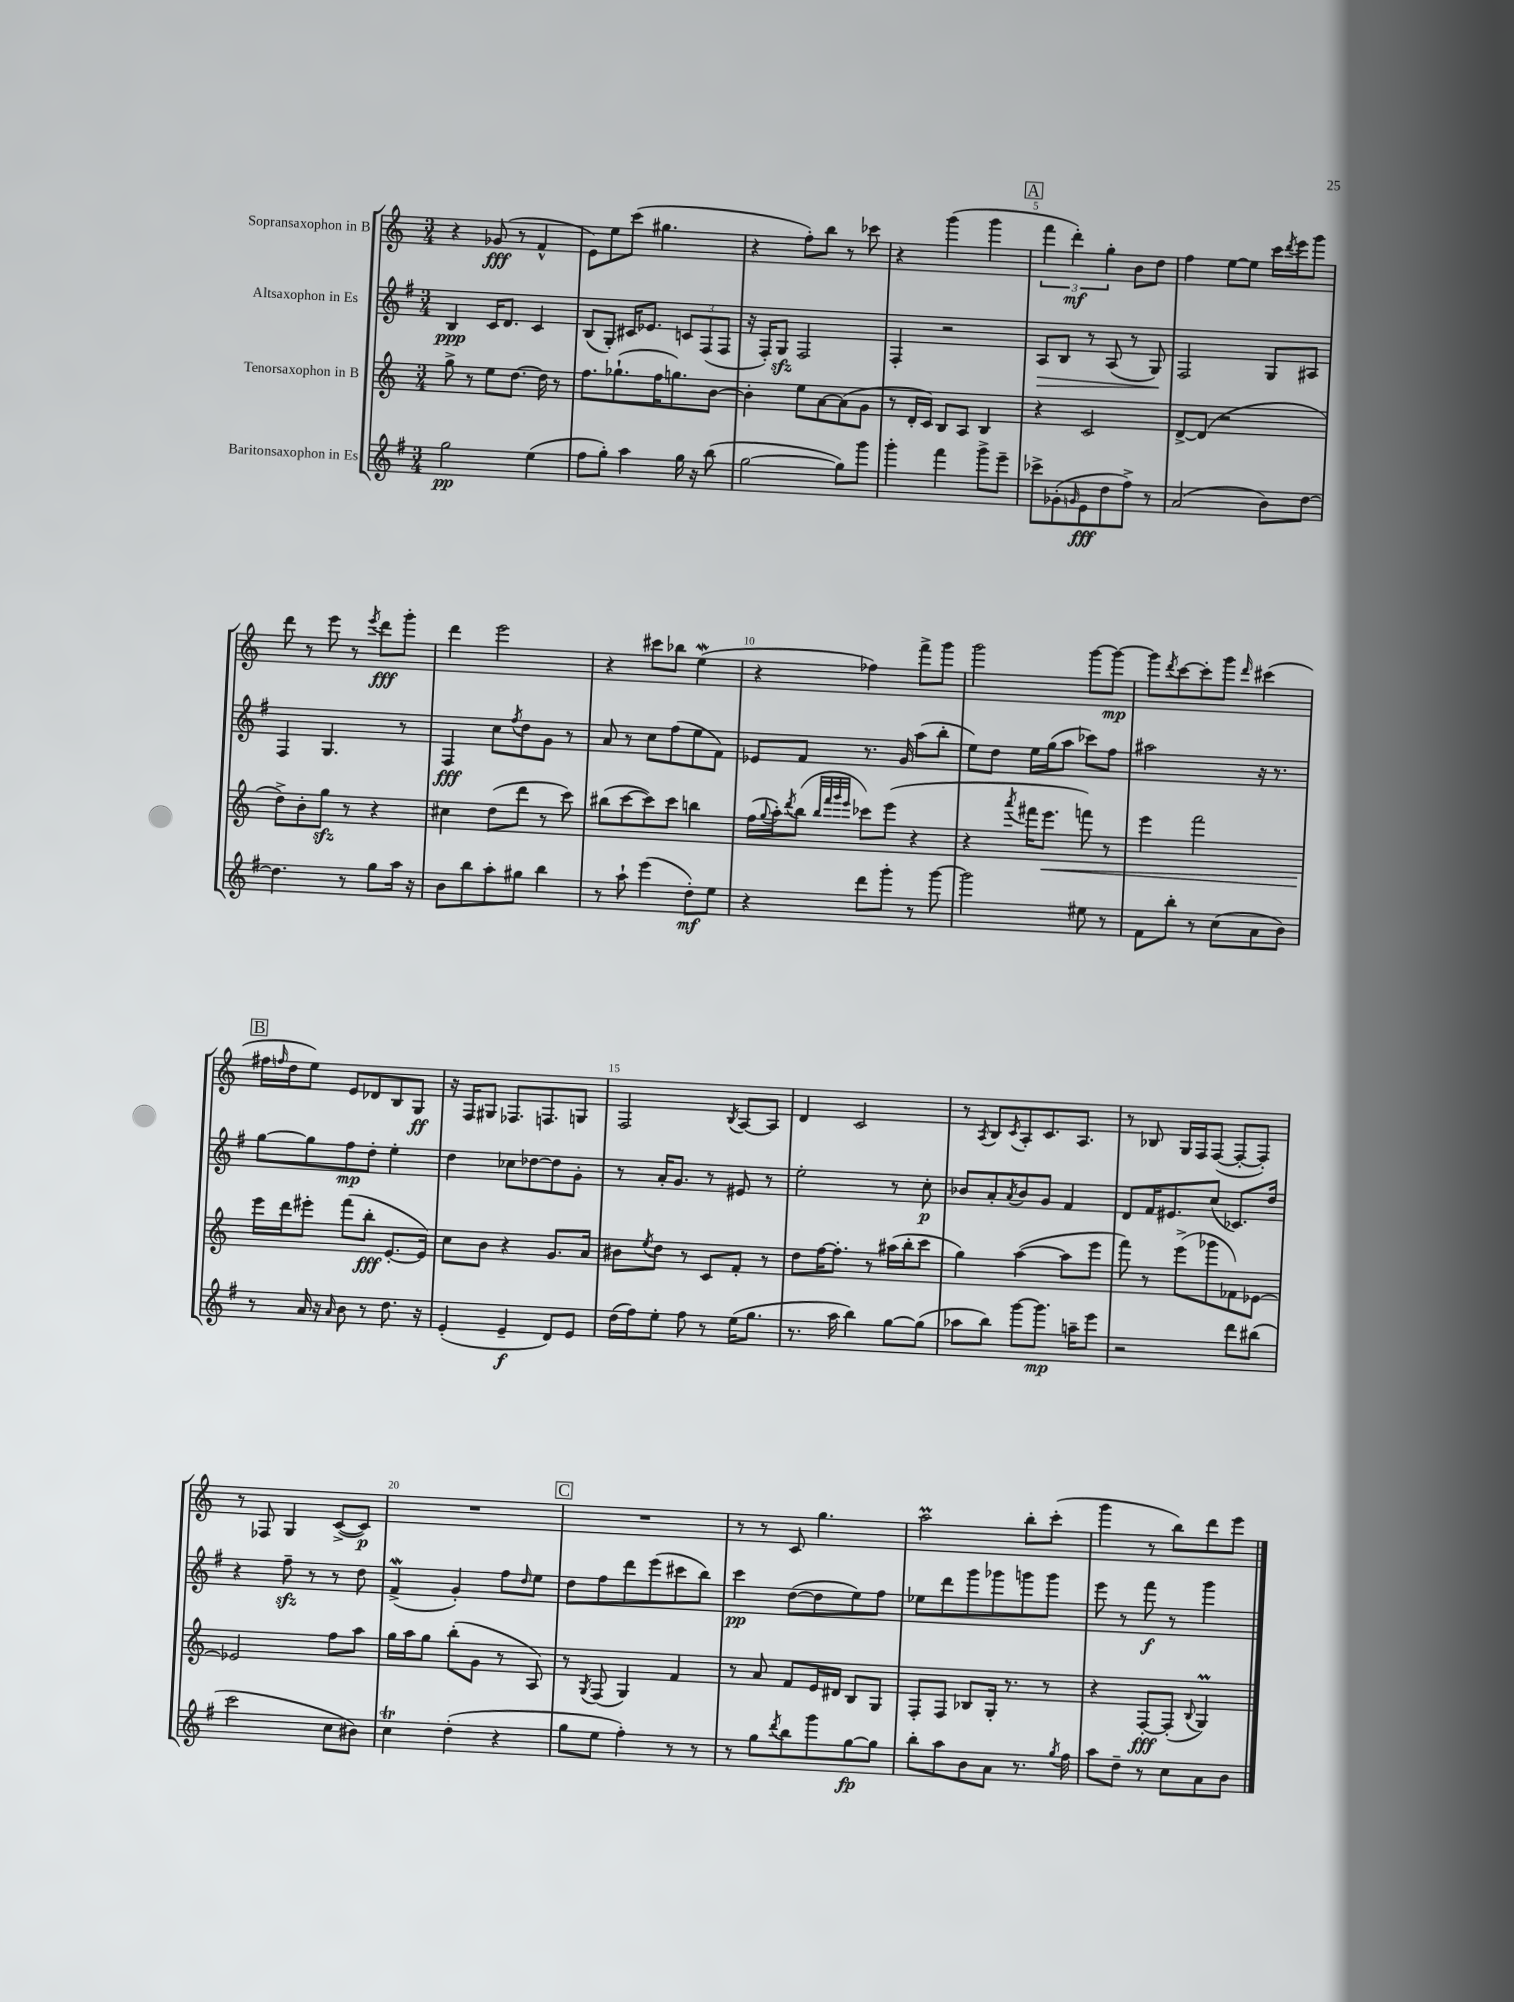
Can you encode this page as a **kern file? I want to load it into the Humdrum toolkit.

**kern	**dynam	**kern	**dynam	**kern	**dynam	**kern	**dynam
*part4	*part4	*part3	*part3	*part2	*part2	*part1	*part1
*staff4	*staff4	*staff3	*staff3	*staff2	*staff2	*staff1	*staff1
*I"Baritonsaxophon in Es	*	*I"Tenorsaxophon in B	*	*I"Altsaxophon in Es	*	*I"Sopransaxophon in B	*
*clefG2	*	*clefG2	*	*clefG2	*	*clefG2	*
*k[f#]	*	*k[]	*	*k[f#]	*	*k[]	*
*M3/4	*	*M3/4	*	*M3/4	*	*M3/4	*
=1	=1	=1	=1	=1	=1	=1	=1
2gg\	pp	8gg^\	.	4B/	ppp	4r	.
.	.	8r	.	.	.	.	.
.	.	8ee\L	.	16c/KL	.	(8g-X/	fff
.	.	.	.	8.d/J	.	.	.
.	.	[8.dd\J	.	.	.	8r	.
(4ee\	.	.	.	4c/	.	4f^^/	.
.	.	16dd\]	.	.	.	.	.
.	.	8r	.	.	.	.	.
=2	=2	=2	=2	=2	=2	=2	=2
8ff#\L	.	8.ff\L	.	(8B/L	.	8e\L)	.
8gg'\J)	.	.	.	8G'/J)	.	8ee\	.
.	.	(8.gg-X`\	.	.	.	.	.
4aa\	.	.	.	16c#X/KL	.	(8ccc\J	.
.	.	.	.	8.e-X/J	.	.	.
.	.	16ff\K	.	.	.	4.gg#X\	.
.	.	8.ggn\)	.	.	.	.	.
16gg\	.	.	.	12cn/L	.	.	.
16r	.	.	.	.	.	.	.
.	.	.	.	(12F#/	.	.	.
(8bb\	.	[8b\J	.	.	.	.	.
.	.	.	.	12F#/J	.	.	.
=3	=3	=3	=3	=3	=3	=3	=3
[2gg\	.	4b'\]	.	16r	.	4r	.
.	.	.	.	16F#'/KL)	.	.	.
.	.	.	.	8Gzz/J	.	.	.
.	.	8ee\L	.	2F#/	.	8ff'\L)	.
.	.	[8a\	.	.	.	8bb\J	.
8gg\L])	.	(8a\]	.	.	.	8r	.
8ggg\J	.	8g\J	.	.	.	8ccc-X\	.
=4	=4	=4	=4	=4	=4	=4	=4
4ggg'\	.	8r	.	4F#'/	.	4r	.
.	.	16d'/LL	.	.	.	.	.
.	.	16c/JJ)	.	.	.	.	.
4fff#\	.	8B/L	.	2r	.	(4ggg\	.
.	.	8A/J	.	.	.	.	.
8ggg^\L	.	4B/	.	.	.	4ggg\	.
8eee~\J	.	.	.	.	.	.	.
!!LO:REH:place=s1:t=A
=5	=5	=5	=5	=5	=5	=5	=5
!	!	!	!	!	!LO:HP:b	!	!
8ccc-X^\L	.	4r	.	8A/L	>	6fff\	.
(8g-X'\	.	.	.	8B/J	.	.	.
.	.	.	.	.	.	6ddd'\)	mf
16qqgn/	.	.	.	.	.	.	.
8e\	fff	2c/	.	8r	.	.	.
.	.	.	.	.	.	6gg'\	.
8dd\	.	.	.	(8A/	.	.	.
8ff#^\J)	.	.	.	8r	.	8b\L	.
8r	.	.	.	8G/)	.	8dd\J	.
.	.	.	.	.	]	.	.
=6	=6	=6	=6	=6	=6	=6	=6
(2a/	.	[8d^/L	.	2F#/	.	4ff\	.
.	.	(8d/J]	.	.	.	.	.
.	.	2r	.	.	.	[8ee\L	.
.	.	.	.	.	.	8ee\J]	.
8b\L)	.	.	.	8G/L	.	16ccc\LL	.
.	.	.	.	.	.	8qddd/	.
.	.	.	.	.	.	16eee\J	.
[8dd\J	.	.	.	8A#X/J	.	8ggg\J	.
!!LO:LB:g=z
=7	=7	=7	=7	=7	=7	=7	=7
4.dd\]	.	8dd^\L)	.	4F#/	.	8ddd\	.
.	.	8b'\	.	.	.	8r	.
.	.	8ggzz\J	.	4.G/	.	8eee\	.
8r	.	8r	.	.	.	8r	.
.	.	.	.	.	.	8qeee/	.
8gg\L	.	4r	.	.	.	8ddd\L	fff
16aa\Jk	.	.	.	8r	.	8ggg'\J	.
16r	.	.	.	.	.	.	.
=8	=8	=8	=8	=8	=8	=8	=8
8b\L	.	4cc#X\	.	4F#/	fff	4ddd\	.
8bb\	.	.	.	.	.	.	.
8aa'\	.	(8dd\L	.	8cc\L	.	2eee\	.
.	.	.	.	8qff#/	.	.	.
8gg#X\J	.	8ddd\J	.	8dd\	.	.	.
4bb\	.	8r	.	8g\J	.	.	.
.	.	8ccc\)	.	8r	.	.	.
=9	=9	=9	=9	=9	=9	=9	=9
8r	.	(8bb#X\L	.	8a/	.	4r	.
8aa`\	.	[8ccc\	.	8r	.	.	.
(4eee\	.	8ccc\])	.	8cc\L	.	8ccc#X\L	.
.	.	8ccc\J	.	(8ff#\	.	8bb-X\J	.
8dd'\L)	mf	4bbn\	.	8ee\	.	(4eeW\	.
8ee\J	.	.	.	8f#\J)	.	.	.
=10	=10	=10	=10	=10	=10	=10	=10
4r	.	(16ff\LL	.	8e-X/L	.	4r	.
.	.	8qqgg/	.	.	.	.	.
.	.	16aa'\J)	.	.	.	.	.
.	.	8qddd/	.	.	.	.	.
.	.	(8bb\J	.	8f#/J	.	.	.
.	.	32qqbb/LLL	.	.	.	.	.
.	.	32qqfff/	.	.	.	.	.
.	.	32qqggg/	.	.	.	.	.
.	.	32qqeee/JJJ	.	.	.	.	.
8ddd\L	.	8ccc-X\L)	.	8.r	.	4ff-X\)	.
8ggg'\J	.	(8eee\J	.	.	.	.	.
.	.	.	.	16g/	.	.	.
8r	.	4r	.	(8aa\L	.	8fff^\L	.
[8ggg\	.	.	.	8bb'\J	.	8ggg\J	.
=11	=11	=11	=11	=11	=11	=11	=11
2ggg\]	.	4r	.	8ee\L)	.	2ggg\	.
.	.	.	.	8dd\J	.	.	.
.	.	8qaaa/	.	.	.	.	.
.	.	16fff#X\KL	.	16ee\LL	.	.	.
!	!	!	!LO:HP:b	!	!	!	!
.	.	8.eee\J	<	(16gg\J	.	.	.
.	.	.	.	8aa\J	.	.	.
8ee#X\	.	8fffn\)	.	8ccc-X\L)	.	[8ggg\L	.
8r	.	8r	.	8ff#\J	.	8ggg\J_	mp
=12	=12	=12	=12	=12	=12	=12	=12
8f#\L	.	4eee\	.	2aa#X\	.	8ggg\L]	.
.	.	.	.	.	.	8qddd/	.
8bb'\J	.	.	.	.	.	[8ccc\	.
8r	.	2fff\	.	.	.	8ccc'\]	.
(8cc\L	.	.	.	.	.	8ggg\J	.
.	.	.	.	.	.	16qqddd/	.
8a\	.	.	.	16r	.	(4ccc#X\	.
.	.	.	.	8.r	.	.	.
8b\J)	.	.	.	.	.	.	.
!!LO:LB:g=z
!!LO:REH:place=s1:t=B
=13	=13	=13	=13	=13	=13	=13	=13
8r	.	16eee\LL	.	[8gg\L	.	16ff#X\LL	.
.	.	.	.	.	.	16qqffn/	.
.	.	16ddd\J	[	.	.	16dd\J	.
16a/	.	8eee#X'\J	.	8gg\]	.	8ee\J)	.
16r	.	.	.	.	.	.	.
16qqa/	.	.	.	.	.	.	.
8b\	.	(8fff\L	.	8ff#\	mp	8e/L	.
8r	.	8bb'\J	fff	8dd'\J	.	8d-X/	.
8.dd\	.	[8.e'/L	.	4ee'\	.	8B/	.
.	.	.	.	.	.	8G/J	ff
16r	.	16e/Jk])	.	.	.	.	.
=14	=14	=14	=14	=14	=14	=14	=14
(4e'/	.	8cc\L	.	4dd\	.	16r	.
.	.	.	.	.	.	16F/KL	.
.	.	8b\J	.	.	.	8G#X/J	.
4e~/	f	4r	.	8cc-X\L	.	8.F-X/L	.
.	.	.	.	[8dd-X\	.	.	.
.	.	.	.	.	.	8.Fn/	.
8d/L)	.	8.g/L	.	8dd-\]	.	.	.
8e/J	.	.	.	8g'\J	.	8Gn/J	.
.	.	16a/Jk	.	.	.	.	.
=15	=15	=15	=15	=15	=15	=15	=15
(16dd\LL	.	8b#X\L	.	8r	.	2F/	.
16ff#\J)	.	.	.	.	.	.	.
.	.	8qee/	.	.	.	.	.
8ee'\J	.	8dd\J	.	16a'/KL	.	.	.
.	.	.	.	8.g/J	.	.	.
8ff#\	.	8r	.	.	.	.	.
8r	.	8c/L	.	8r	.	.	.
.	.	.	.	.	.	8qB/	.
(16ee\KL	.	8f'/J	.	8e#X/	.	[8A/L	.
8.gg\J	.	.	.	.	.	.	.
.	.	8r	.	8r	.	8A/J]	.
=16	=16	=16	=16	=16	=16	=16	=16
8.r	.	8dd\L	.	2ee'\	.	4d/	.
.	.	[16ff\K	.	.	.	.	.
16aa\	.	8.ff'\J]	.	.	.	.	.
4bb\)	.	.	.	.	.	2c/	.
.	.	8r	.	.	.	.	.
[8gg\L	.	(16aa#X\LL	.	8r	.	.	.
.	.	16bb'\J	.	.	.	.	.
(8gg\J]	.	8ccc\J	.	8cc'\	p	.	.
=17	=17	=17	=17	=17	=17	=17	=17
8aa-X\L	.	4gg\)	.	8b-X/L	.	8r	.
.	.	.	.	.	.	8qA/	.
8bb\J)	.	.	.	8a'/	.	8B/L	.
.	.	.	.	8qa/	.	8qc/	.
[8ggg\L	.	([4aa\	.	8b-/	.	8A'/	.
8.ggg\J]	mp	.	.	8g/J	.	8.c/	.
.	.	8aa\L]	.	4f#/	.	.	.
16aan~\KL	.	.	.	.	.	8.A/J	.
8eee\J	.	8eee\J	.	.	.	.	.
=18	=18	=18	=18	=18	=18	=18	=18
2r	.	8fff\)	.	8d/L	.	8r	.
.	.	8r	.	16f#/K	.	8B-X/	.
.	.	.	.	8.e#X/	.	.	.
.	.	(8eee^\L	.	.	.	16G/LL	.
.	.	.	.	.	.	16F/J	.
.	.	8ggg-X\	.	(8cc/J	.	([8F/J	.
8ddd\L	.	8f-X\)	.	8.c-X/L)	.	8F'/L_	.
(8bb#X\J	.	[8e-X\J	.	.	.	8F'/J])	.
.	.	.	.	16dd/Jk	.	.	.
!!LO:LB:g=z
=19	=19	=19	=19	=19	=19	=19	=19
2ccc\	.	2e-X/]	.	4r	.	8r	.
.	.	.	.	.	.	8F-X/	.
.	.	.	.	8ff#zz~\	.	4G/	.
.	.	.	.	8r	.	.	.
8cc\L	.	8ff\L	.	8r	.	([8c^/L	.
8b#X\J)	.	8aa\J	.	8dd\	.	8c/J])	p
=20	=20	=20	=20	=20	=20	=20	=20
4ccT\	.	16gg\LL	.	(4f#W^/	.	2.r	.
.	.	16aa\J	.	.	.	.	.
.	.	8gg\J	.	.	.	.	.
(4dd'\	.	(8bb'\L	.	4g'/)	.	.	.
.	.	8g\J	.	.	.	.	.
4r	.	8r	.	8ff#\L	.	.	.
.	.	.	.	16qqdd/	.	.	.
.	.	8A/)	.	8ee\J	.	.	.
!!LO:REH:place=s1:t=C
=21	=21	=21	=21	=21	=21	=21	=21
8gg\L	.	8r	.	8dd\L	.	2.r	.
.	.	8qG/	.	.	.	.	.
8ee\J	.	(8F/	.	8ff#\	.	.	.
4ff#'\)	.	4G/)	.	8ddd\	.	.	.
.	.	.	.	(8eee\	.	.	.
8r	.	4f/	.	8ccc#X\	.	.	.
8r	.	.	.	8bb\J)	.	.	.
=22	=22	=22	=22	=22	=22	=22	=22
8r	.	8r	.	4ccc\	pp	8r	.
8gg\L	.	8a/	.	.	.	8r	.
8qddd/	.	.	.	.	.	.	.
8bb\	.	8f/L	.	([8dd\L	.	8c/	.
8ggg\	.	16e/L	.	8dd\]	.	4.gg\	.
.	.	16d#X/JJ	.	.	.	.	.
[8gg\	fp	8B/L	.	8ee\)	.	.	.
8gg\J]	.	8G/J	.	8ff#\J	.	.	.
=23	=23	=23	=23	=23	=23	=23	=23
8bb'\L	.	8F'/L	.	8ee-X\L	.	2aaM\	.
8aa\	.	8F/J	.	8ddd\	.	.	.
8b\	.	8B-X/L	.	8ggg\	.	.	.
8a\J	.	16G'/Jk	.	8ggg-X\	.	.	.
.	.	8.r	.	.	.	.	.
8.r	.	.	.	8gggn\	.	8bb'\L	.
.	.	8r	.	8ggg\J	.	(8ccc'\J	.
8qgg/	.	.	.	.	.	.	.
16ff#\	.	.	.	.	.	.	.
=24	=24	=24	=24	=24	=24	=24	=24
8aa\L	.	4r	.	8eee\	.	4ggg\	.
8dd~\J	.	.	.	8r	.	.	.
8r	.	[8F'/L	fff	8fff#\	f	8r	.
8cc\L	.	(8F'/J]	.	8r	.	8bb\L)	.
.	.	8qqB/	.	.	.	.	.
8a\	.	4GM/)	.	4ggg\	.	8ddd\	.
8b\J	.	.	.	.	.	8eee\J	.
==	==	==	==	==	==	==	==
*-	*-	*-	*-	*-	*-	*-	*-
